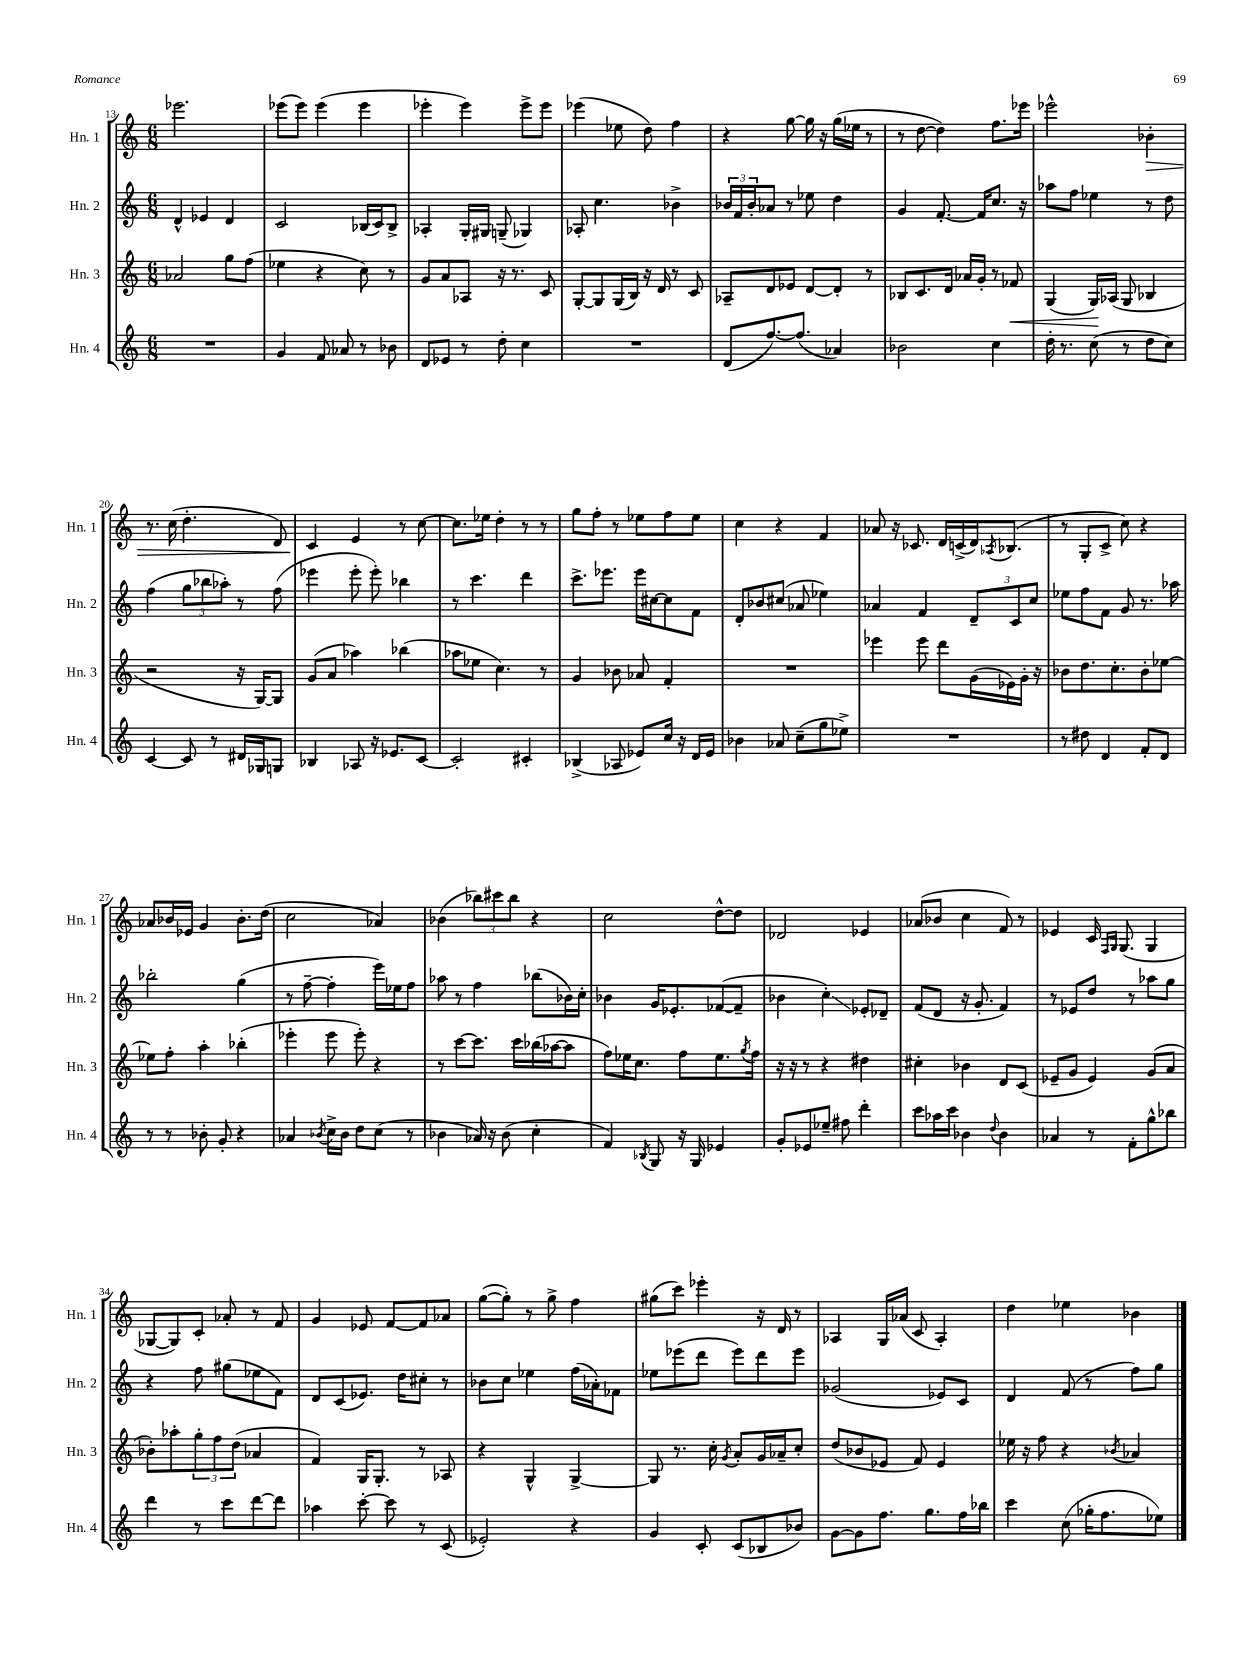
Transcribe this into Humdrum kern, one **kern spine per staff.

**kern	**kern	**kern	**kern
*staff4	*staff3	*staff2	*staff1
*clefG2	*clefG2	*clefG2	*clefG2
*k[]	*k[]	*k[]	*k[]
*M6/8	*M6/8	*M6/8	*M6/8
2.r	2a-	4d^^	2.eee-
.	.	4e-	.
.	8gg	4d	.
.	(8ff	.	.
=	=	=	=
4g	4ee-	2c	(8eee-
.	.	.	8eee-)
8f	4r	.	(4eee-
8a-	.	.	.
8r	8cc)	(16B-	4eee-
.	.	16c)	.
8b-	8r	8B-^	.
=	=	=	=
8d	8g	4A-'	4eee-'
8e-	8a	.	.
8r	8A-	16G'	4eee-)
.	.	16G#	.
8dd'	16r	(8G~	.
.	8.r	.	.
4cc	.	4G-)	8eee-^
.	8c	.	8eee-
=	=	=	=
2.r	[8G'	8A-'	(4eee-
.	8G]	4.cc	.
.	(16G	.	8ee-
.	16B)	.	.
.	16r	.	8dd)
.	16d	.	.
.	8r	4b-^	4ff
.	8c	.	.
=	=	=	=
(8d	8A-~	24b-	4r
.	.	24f	.
.	.	24b-'	.
[8.ff)	8d	8a-	.
.	8e-	8r	[8gg
(8.ff]	.	.	.
.	[8d	8ee-	16gg]
.	.	.	16r
4a-)	8d']	4dd	(16gg
.	.	.	16ee-
.	8r	.	8r
=	=	=	=
2b-	8B-	4g	8r
.	8.c	.	[8dd
.	.	[8.f'	4dd])
.	16d	.	.
.	16a-	.	.
.	16g'	16f]	.
4cc	8r	8.cc	8.ff
.	8f-	.	.
.	.	16r	16eee-
=	=	=	=
16dd'	(4G	8aa-	2eee-^^
8.r	.	.	.
.	.	8ff	.
(8cc	16G)	4ee-	.
.	(16A-	.	.
8r	8G	.	.
8dd	4B-	8r	4b-'
8cc)	.	8dd	.
=	=	=	=
[4c	2r	(4ff	8.r
.	.	.	(16cc
8c]	.	12gg	4.dd'
.	.	12bb-	.
8r	.	.	.
.	.	12aa-')	.
16d#	16r	8r	.
16G-	[16G)	.	.
8G	8G]	(8ff	8d)
=	=	=	=
4B-	(8g	4eee-	4c
.	8a	.	.
8A-	4aa-)	8eee-'	4e
16r	.	8eee-')	.
8.e-	.	.	.
.	(4bb-	4bb-	8r
[8c	.	.	[8cc
=	=	=	=
2c']	8aa-	8r	8.cc]
.	8ee-	4.ccc	.
.	.	.	16ee-
.	4.cc)	.	4dd'
4c#'	.	4ddd	8r
.	8r	.	8r
=	=	=	=
(4B-^	4g	8.ccc^	8gg
.	.	.	8ff'
.	.	8.eee-	.
8A-	8b-	.	8r
8e-)	8a-	16eee-	8ee-
.	.	[16cc#	.
16cc	4f'	8cc#]	8ff
16r	.	.	.
16d	.	8f	8ee-
16e-	.	.	.
=	=	=	=
4b-	2.r	8d'	4cc
.	.	8b-	.
8a-	.	(8cc#	4r
(8cc~	.	8a-	.
8gg	.	4ee-)	4f
8ee-^)	.	.	.
=	=	=	=
2.r	4eee-	4a-	8a-
.	.	.	16r
.	.	.	8.c-
.	8eee-	4f	.
.	8ddd	.	16d
.	.	.	(16c^
.	(16g	12d~	16d)
.	.	.	8qA-
.	16e-)	.	(8.B-
.	.	12c	.
.	16g'	.	.
.	.	12cc	.
.	16r	.	.
=	=	=	=
8r	8b-	8ee-	8r
8dd#	8.dd	8ff	8G'
4d	.	8f	8c^
.	8.cc'	.	.
.	.	8g	8cc)
8f'	8b-'	8.r	4r
8d	[8ee-	.	.
.	.	16aa-	.
=	=	=	=
8r	8ee-]	2bb-'	8a-
8r	8ff'	.	16b-
.	.	.	16e-
8b-'	4aa'	.	4g
8g'	.	.	.
4r	(4bb-'	(4gg	8.b-'
.	.	.	(16dd
=	=	=	=
4a-	4eee-'	8r	2cc
.	.	[8ff~	.
8qb-	.	.	.
16cc^	8eee-	4ff']	.
16b-	.	.	.
8dd	8eee-')	.	.
(8cc	4r	16eee)	4a-)
.	.	16ee-	.
8r	.	8ff	.
=	=	=	=
4b-	8r	8aa-	(4b-
.	[8ccc	8r	.
16a-)	8.ccc]	4ff	12bb-)
16r	.	.	.
.	.	.	12ccc#
(8b-	.	.	.
.	.	.	12bb-
.	16ccc	.	.
4cc'	(16bb-	(8bb-	4r
.	[16aa-	.	.
.	8aa-]	16b-)	.
.	.	16cc'	.
=	=	=	=
4f)	8ff)	4b-	2cc
.	16ee-	.	.
.	8.cc	.	.
8qB-	.	.	.
8G	.	16g	.
.	.	8.e-'	.
16r	8ff	.	.
16G	.	.	.
4e-	8.ee-	([8f-	[8dd^^
.	.	8f-~]	8dd]
.	8qgg	.	.
.	16ff	.	.
=	=	=	=
8g'	16r	4b-	2d-
.	16r	.	.
8e-	8r	.	.
8ee-~	4r	4cc')	.
8ff#	.	.	.
4ddd'	4dd#	8e-'	4e-
.	.	8d-~	.
=	=	=	=
8ccc	4cc#'	(8f	(8a-
16aa-	.	8d	8b-
16ccc	.	.	.
4b-	4b-	16r	4cc
.	.	8.g'	.
8qqdd	.	.	.
4b-	8d	4f)	8f)
.	(8c	.	8r
=	=	=	=
4a-	8e-~	8r	4e-
.	8g	8e-	.
8r	4e-)	8dd	16c
.	.	.	16qqF
.	.	.	16qqG
.	.	.	(8.G
8f'	.	8r	.
8gg^^	(8g	8aa-	4G
8bb-	8a	8gg	.
=	=	=	=
4ddd	8b-')	4r	[8G-
.	8aa-'	.	8G-])
8r	12gg'	8ff	8c'
.	12ff	.	.
8ccc	.	(8gg#	8a-'
.	(12dd	.	.
[8ddd	4a-	8ee-	8r
8ddd]	.	8f)	8f
=	=	=	=
4aa-	4f)	8d	4g
.	.	(8c	.
[8ccc'	16G	8.e-)	8e-
.	8.G'	.	.
8ccc]	.	.	[8f
.	.	16dd	.
8r	8r	8cc#'	8f]
(8c	8A-	8r	8a-
=	=	=	=
2e-')	4r	8b-	([8gg
.	.	8cc	8gg'])
.	4G^^	4ee-	8r
.	.	.	8gg^
4r	[4G^	(16ff	4ff
.	.	16a-')	.
.	.	8f-	.
=	=	=	=
4g	8G]	8ee-	(8gg#
.	8.r	(8eee-	8ccc)
8c'	.	8ddd	4eee-'
.	16cc'	.	.
.	8qg	.	.
(8c	8a'	8eee-)	.
8B-	16g	8ddd	16r
.	16a-~	.	16d
8b-)	8cc'	8eee-	8r
=	=	=	=
[8g	(8dd	(2g-	4A-
8g]	8b-	.	.
8.ff	8e-	.	16G
.	.	.	(16a-
.	8f)	.	8c
8.gg	.	.	.
.	4e-	8e-)	4A-')
16ff	.	8c	.
16bb-	.	.	.
=	=	=	=
4ccc	16ee-	4d	4dd
.	16r	.	.
.	8ff	.	.
(8cc	4r	(8f	4ee-
16gg-'	.	8r	.
8.ff	.	.	.
.	8qb-	.	.
.	4a-	8ff)	4b-
8ee-)	.	8gg	.
==	==	==	==
*-	*-	*-	*-
